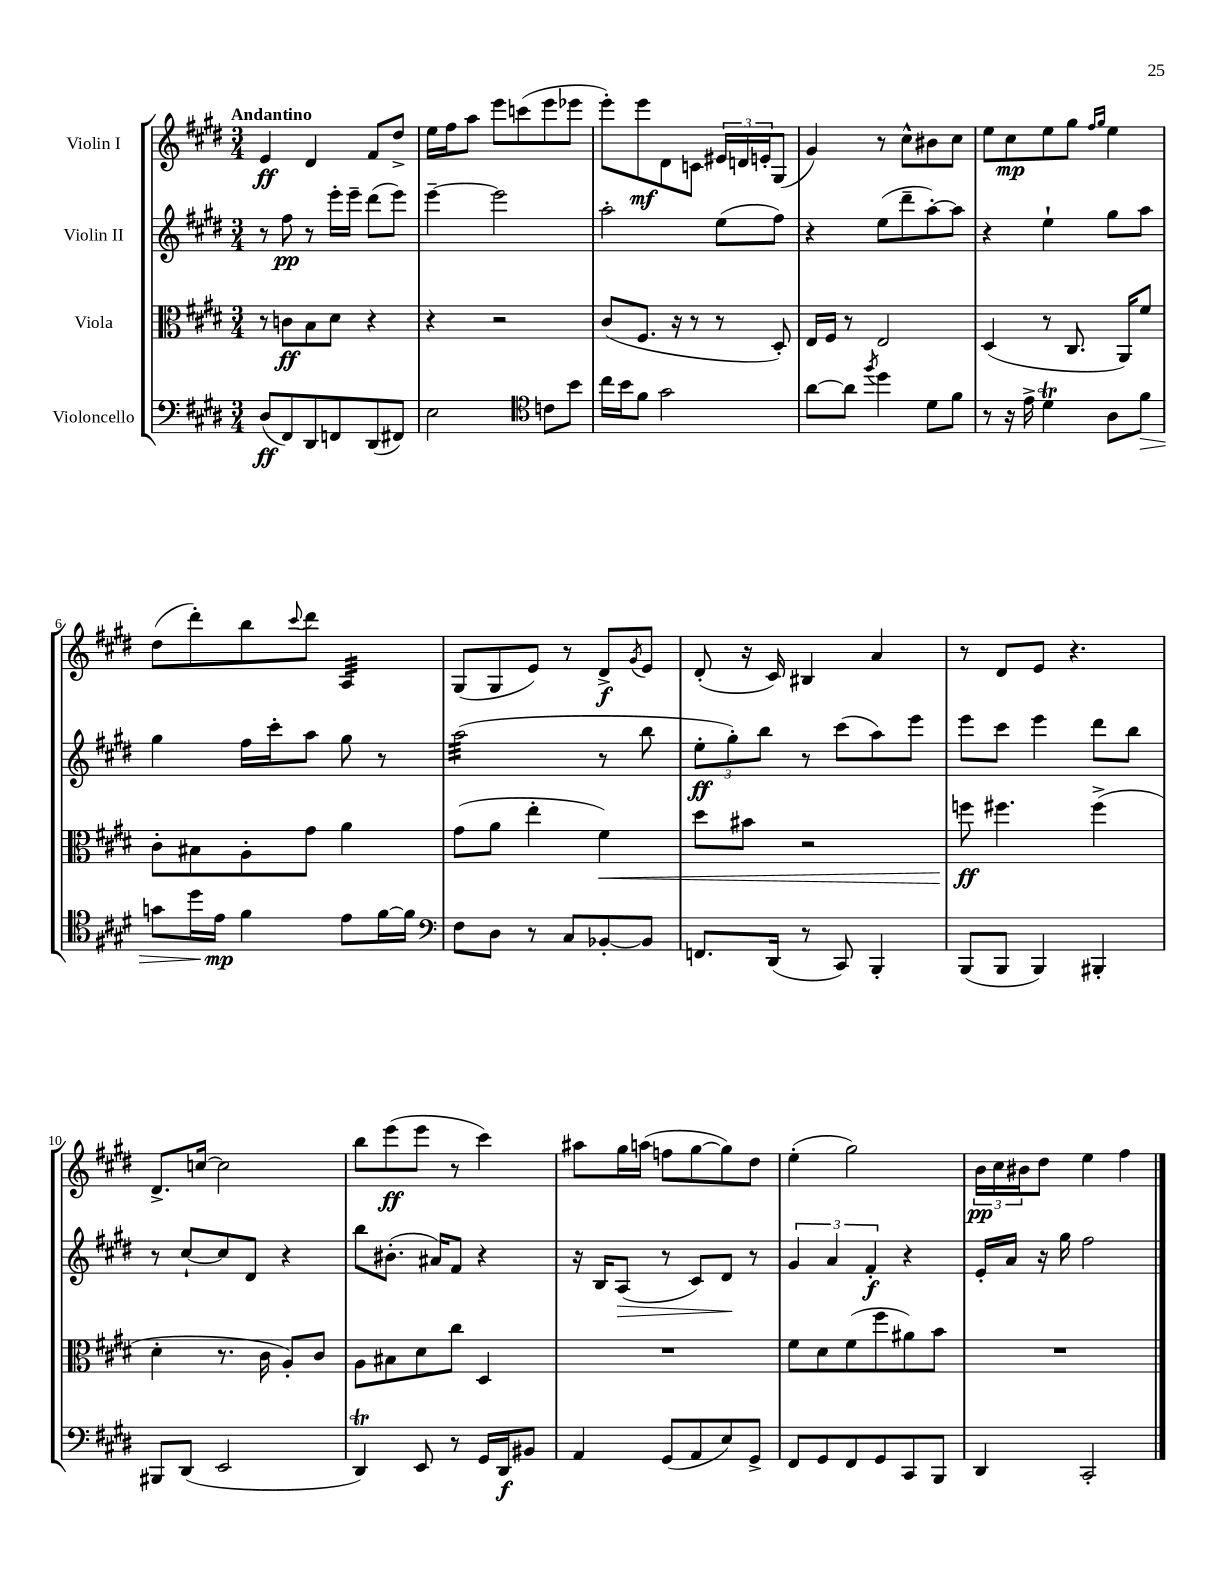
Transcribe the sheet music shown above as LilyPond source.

<<
\new StaffGroup <<
\new Staff = "s0" \with { instrumentName = "Violin I" } {
    \clef treble \key e \major \numericTimeSignature \time 3/4 \tempo "Andantino"
    e'4\ff dis'4 fis'8 dis''8-> |
    e''16 fis''16 a''8 e'''8 c'''8( e'''8 ees'''8 |
    e'''8-.) e'''8\mf dis'8 c'8 \tuplet 3/2 { eis'16 d'16 e'16-. } gis8( |
    gis'4) r8 cis''8-^ bis'8 cis''8 |
    e''8 cis''8\mp e''8 gis''8 \grace { fis''16 gis''16 } e''4 |
    dis''8( dis'''8-.) b''8 \appoggiatura { cis'''8 } dis'''8 a4:32 |
    gis8( gis8 e'8) r8 dis'8->\f \acciaccatura { gis'8 } e'8 |
    dis'8-.( r16 cis'16) bis4 a'4 |
    r8 dis'8 e'8 r4. |
    dis'8.-> c''16~ c''2 |
    b''8 e'''8\ff( e'''8 r8 cis'''4) |
    ais''8 gis''16 a''16( f''8 gis''8~ gis''8) dis''8 |
    e''4-.( gis''2) |
    \tuplet 3/2 { b'16\pp cis''16 bis'16 } dis''8 e''4 fis''4 \bar "|." |
}
\new Staff = "s1" \with { instrumentName = "Violin II" } {
    \clef treble \key e \major \numericTimeSignature \time 3/4
    r8 fis''8\pp r8 e'''16-. e'''16-- dis'''8( e'''8) |
    e'''4~-- e'''2 |
    a''2-. e''8( fis''8) |
    r4 e''8( dis'''8-- a''8~-.) a''8 |
    r4 e''4-! gis''8 a''8 |
    gis''4 fis''16 cis'''16-. a''8 gis''8 r8 |
    a''2:32( r8 b''8 |
    \tuplet 3/2 { e''8-.\ff gis''8-.) b''8 } r8 cis'''8( a''8) e'''8 |
    e'''8 cis'''8 e'''4 dis'''8 b''8 |
    r8 cis''8~-! cis''8 dis'8 r4 |
    b''8 bis'8.-.( ais'16) fis'8 r4 |
    r16 b16 a8\>( r8 cis'8) dis'8\! r8 |
    \tuplet 3/2 { gis'4 a'4 fis'4-.\f } r4 |
    e'16-. a'16 r16 gis''16 fis''2 \bar "|." |
}
\new Staff = "s2" \with { instrumentName = "Viola" } {
    \clef alto \key e \major \numericTimeSignature \time 3/4
    r8 c'8\ff b8 dis'8 r4 |
    r4 r2 |
    cis'8( fis8. r16 r8 r8 dis8-.) |
    e16 fis16 r8 e2 |
    dis4( r8 cis8. a,16) fis'8 |
    cis'8-. bis8 a8-. gis'8 a'4 |
    gis'8( a'8 e''4-. fis'4\<) |
    dis''8 bis'8 r2 |
    f''8\ff\! fis''4. fis''4->( |
    dis'4-. r8. cis'16 a8-.) cis'8 |
    a8 bis8 dis'8 cis''8 dis4 |
    R2. |
    fis'8 dis'8 fis'8( fis''8 ais'8) b'8 |
    R2. \bar "|." |
}
\new Staff = "s3" \with { instrumentName = "Violoncello" } {
    \clef bass \key e \major \numericTimeSignature \time 3/4
    dis8\ff( fis,8) dis,8 f,8 dis,8( fis,8) |
    e2 \clef tenor c'8 b'8 |
    cis''16 b'16 fis'8 gis'2 |
    a'8~ a'8 \acciaccatura { fis''8 } dis''4 dis'8 fis'8 |
    r8 r16 e'16-> dis'4\trill a8 fis'8\> |
    g'8 dis''16\! e'16\mp fis'4 e'8 fis'16~ fis'16 |
    \clef bass fis8 dis8 r8 cis8 bes,8~-. bes,8 |
    f,8. dis,16( r8 cis,8) b,,4-. |
    b,,8( b,,8 b,,4) bis,,4-. |
    bis,,8 dis,8( e,2 |
    dis,4\trill) e,8 r8 gis,16 dis,16\f bis,8 |
    a,4 gis,8( a,8 e8) gis,8-> |
    fis,8 gis,8 fis,8 gis,8 cis,8 b,,8 |
    dis,4 cis,2-. \bar "|." |
}
>>
>>
